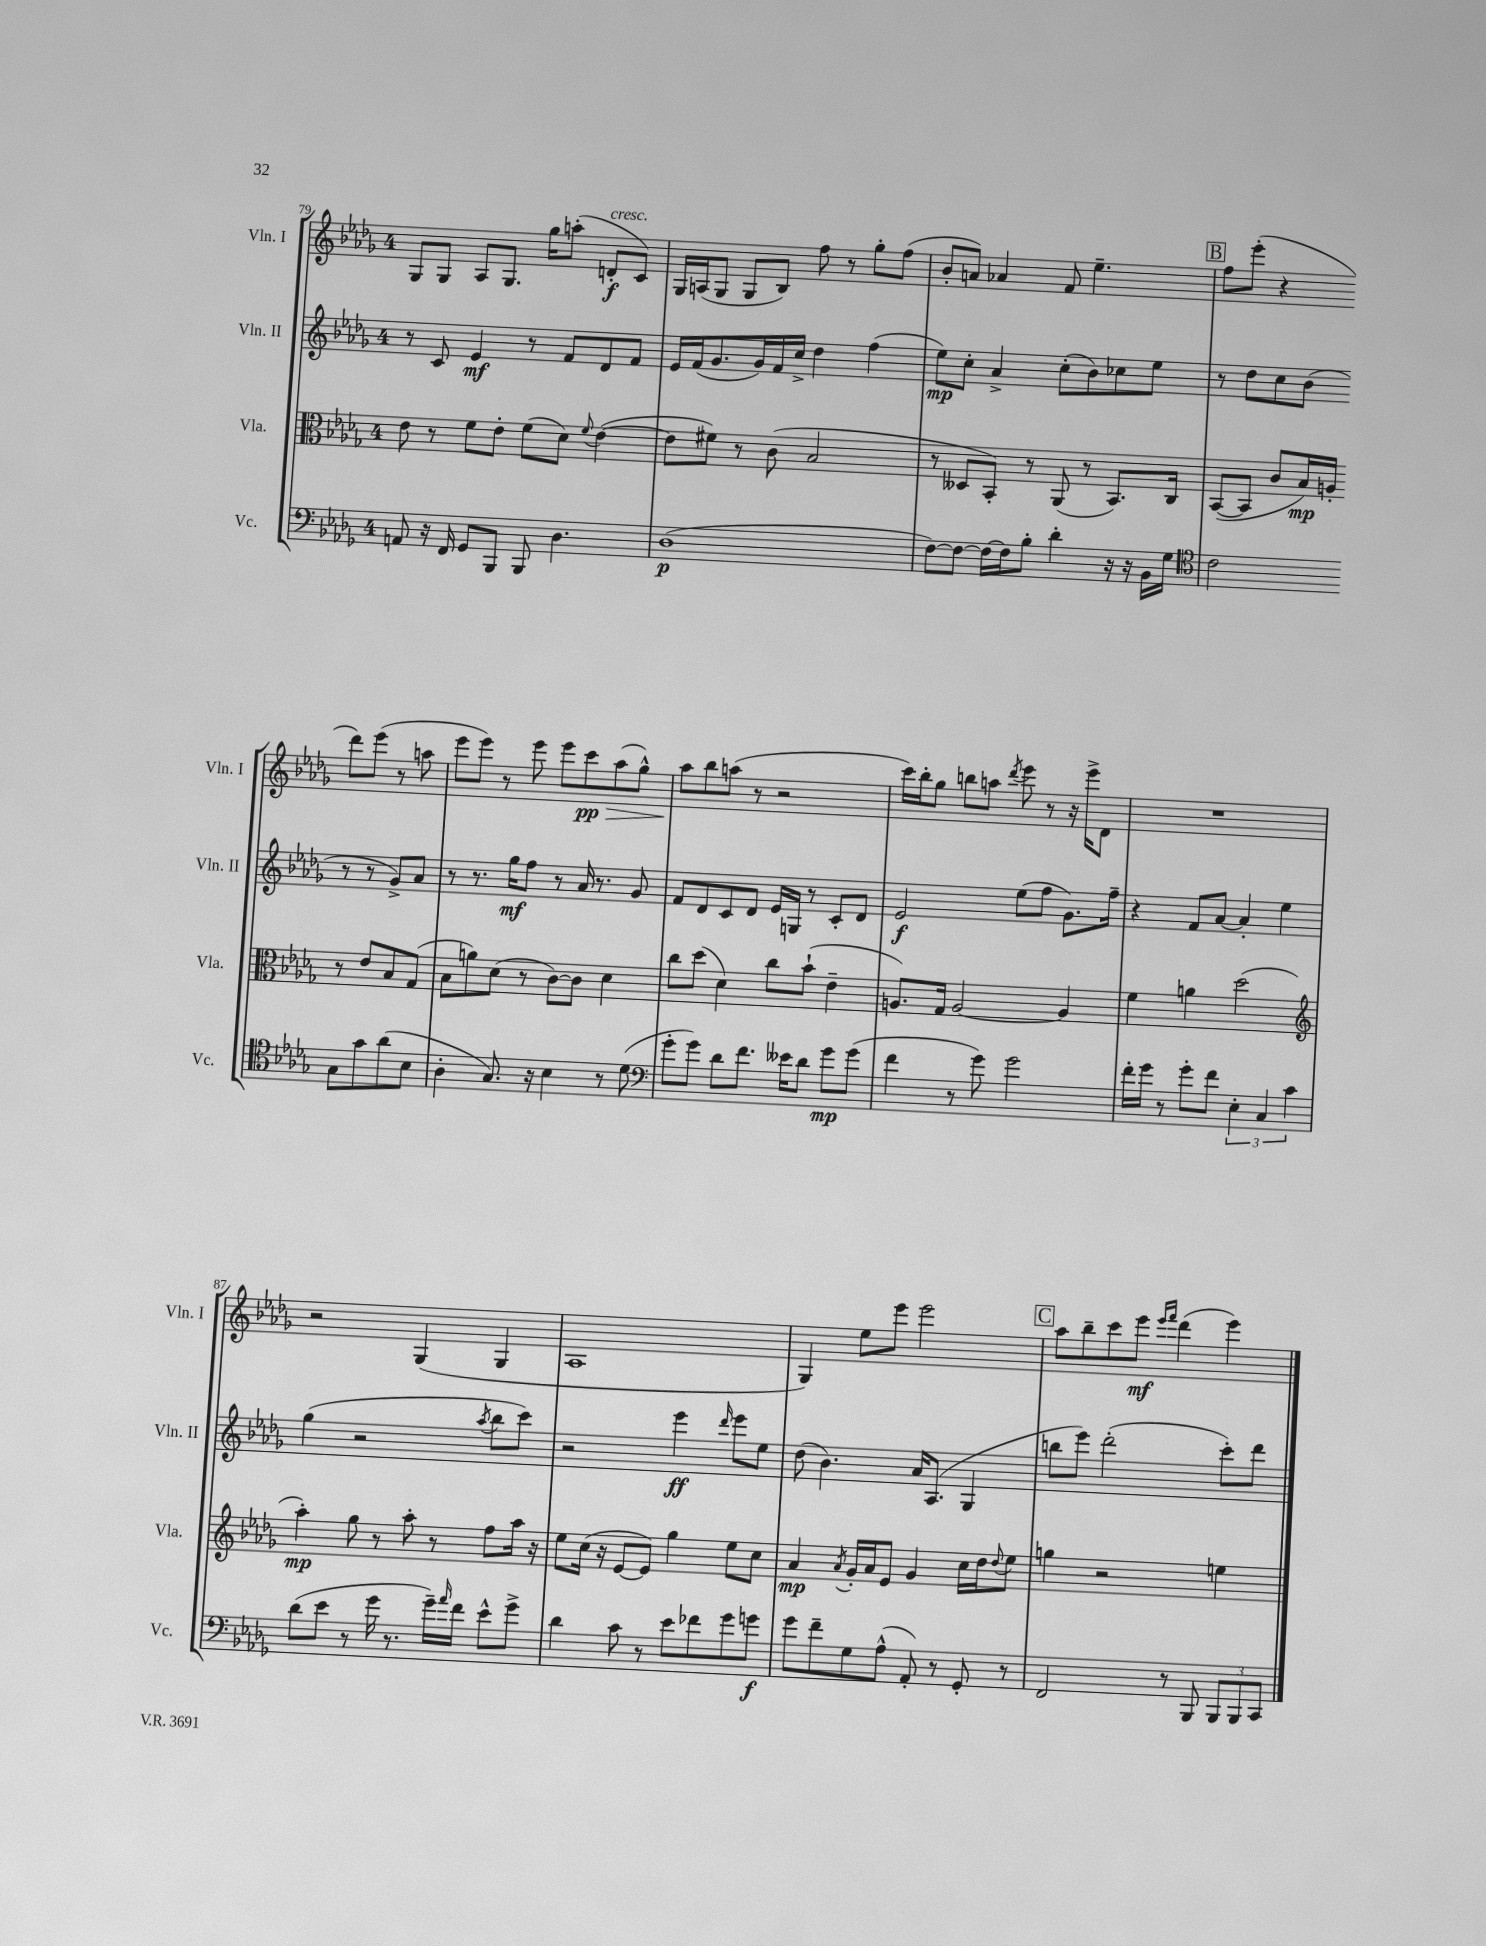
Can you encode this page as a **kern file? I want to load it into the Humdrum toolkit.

**kern	**kern	**kern	**kern
*staff4	*staff3	*staff2	*staff1
*clefF4	*clefC3	*clefG2	*clefG2
*k[b-e-a-d-g-]	*k[b-e-a-d-g-]	*k[b-e-a-d-g-]	*k[b-e-a-d-g-]
*M4/4	*M4/4	*M4/4	*M4/4
8AA/	8e-\	8r	8G-/L
16r	8r	8c/	8G-/J
16FF/	.	.	.
8GG-/L	8f\L	4e-/	8A-/L
8BBB-/J	8e-'\J	.	8.G-/J
8BBB-/	(8f\L	8r	.
.	.	.	16gg-\LK
4.D-\	8d-\J)	8f/L	(8aa'\J
.	8qqf/	.	.
.	([4e-\	8d-/	8d'/L
.	.	8f/J	8c/J)
=	=	=	=
(1D-	8e-\]L	16e-/LL	16G-/LL
.	.	(16f/J	(16A/J
.	8f#\J)	8.g-/	8G-/J
.	8r	.	8G-/L
.	.	16g-/L)	.
.	(8c\	16f/	8B-/J)
.	.	16cc^/JJ	.
.	2B-/	4dd-\	8ff\
.	.	.	8r
.	.	(4ff\	8gg-'\L
.	.	.	(8ff\J
=	=	=	=
[8F\L)	8r	8ee-\L)	8b-'/L
8F\_J	8D--/L	8cc'\J	8a/J)
16F\_LL	8BB-'/J)	4a-^/	4a-/
16F\]J	.	.	.
8B-'\J	8r	.	.
4d-'\	(8AA-/	(8cc'\L	8f/
.	8r	8b-\)	4.ee-~\
16r	8.BB-/L)	8cc-\	.
16r	.	.	.
16BB-\LL	.	8ee-\J	.
16G-\JJ	16C/Jk	.	.
=	=	=	=
*clefC4	*	*	*
2c\	([8BB-/L	8r	8ff\L
.	8BB-/]J	8dd-\L	(8eee-'\J
.	8c/L	8cc\	4r
.	16B-/L)	(8b-\J	.
.	16A'/JJ	.	.
8G-\L	8r	8r	8ddd-\L)
8g-\	8e-/L	8r	(8eee-\J
(8a-\	8B-/	8g-^/L)	8r
8B-\J	(8G-/J	8a-/J	8aa\
=	=	=	=
4A-'\	8B-\L	8r	8eee-\L
.	8a\)	8.r	8eee-\J)
8.G-/)	(8d-\J	.	8r
.	.	16gg-\LK	.
.	8r	8ff\J	8eee-\
16r	.	.	.
4B-\	[8c\L)	8r	8eee-\L
.	8c\]J	16a-/	8ccc\
.	.	8.r	.
8r	4d-\	.	(8aa-\
(8d-\	.	8g-/	8gg-^^\J)
=	=	=	=
*clefF4	*	*	*
8g-'\L	8cc\L	8f/L	8aa-\L
8g-\J)	(8dd-\J	8d-/	8bb-\
8d-\L	4d-\)	8c/	(8aa\J
8.f\J	.	8d-/J	8r
.	8cc\L	16e-/LL	2r
16e--\LK	.	16G/JJ	.
8d-\J	(8b-`\J	8r	.
8g-\L	4e-~\	8c'/L	.
(8g-\J	.	8d-/J	.
=	=	=	=
4f\	8.A/L)	2e-/	16ccc\LL)
.	.	.	16bb-'\J
.	.	.	8gg-\J
.	16G-/Jk	.	.
8r	[2A/	.	8bb\L
8g-\)	.	.	8aa\J
.	.	.	8qddd-/
2g-\	.	(8ee-\L	8eee-\
.	.	8ff\J	8r
.	4A/]	8.g-\L)	16r
.	.	.	16eee-^\LK
.	.	.	8d-\J
.	.	16ff~\Jk	.
=	=	=	=
16f'\LL	4f\	4r	1r
16g-\JJ	.	.	.
8r	.	.	.
8g-'\L	4a\	8f/L	.
8f\J	.	[8a-/J	.
6E-'\	(2dd-\	4a-'/]	.
6C/	.	.	.
.	.	4ee-\	.
6c\	.	.	.
=	=	=	=
*	*clefG2	*	*
(8d-\L	4aa-'\)	(4gg-\	2r
8e-\J	.	.	.
8r	8gg-\	2r	.
16g-\	8r	.	.
8.r	.	.	.
.	8aa-'\	.	(4G-/
16g-~\LL)	8r	.	.
16qqa-/	.	.	.
16f\JJ	.	.	.
.	.	8qaa-/	.
8e-^^\L	8ff\L	8bb-\L	4G-/
8g-^\J	16aa-\Jk	8ccc\J)	.
.	16r	.	.
=	=	=	=
4d-\	8ee-\L	2r	1A-
.	(16cc\Jk	.	.
.	16r	.	.
8c\	[8e-/L	.	.
8r	8e-/]J)	.	.
8e-\L	4gg-\	4eee-\	.
8f-\	.	.	.
.	.	16qqddd-/	.
8g-\	8ee-\L	8eee-\L	.
8g\J	8cc\J	8ee-\J	.
=	=	=	=
8g-\L	4a-/	(8dd-\	4G-/)
8f~\	.	4.b-\)	.
.	8qa-/	.	.
8G-\	16g-'/LL	.	8ee-\L
.	16a-/J	.	.
(8A-^^\J	8e-/J	.	8eee-\J
8AA-'/)	4g-/	16a-/LK	2eee-\
.	.	(8.A-/J	.
8r	.	.	.
8GG-'/	16cc\LL	4G-/	.
.	16dd-\J	.	.
.	8qqdd-/	.	.
8r	8ee-\J	.	.
=	=	=	=
2FF/	4gg\	8bb\L	8aa-\L
.	.	8eee-\J)	8bb-~\
.	2r	(2ddd-'\	8ccc\
.	.	.	8eee-\J
.	.	.	16qqeee-/LL
.	.	.	16qqfff/JJ
8r	.	.	(4ddd-\
8BBB-/	.	.	.
12BBB-/L	4ee\	8ccc'\L)	4eee-\)
12BBB-/	.	.	.
.	.	8ddd-\J	.
12CC/J	.	.	.
==	==	==	==
*-	*-	*-	*-
